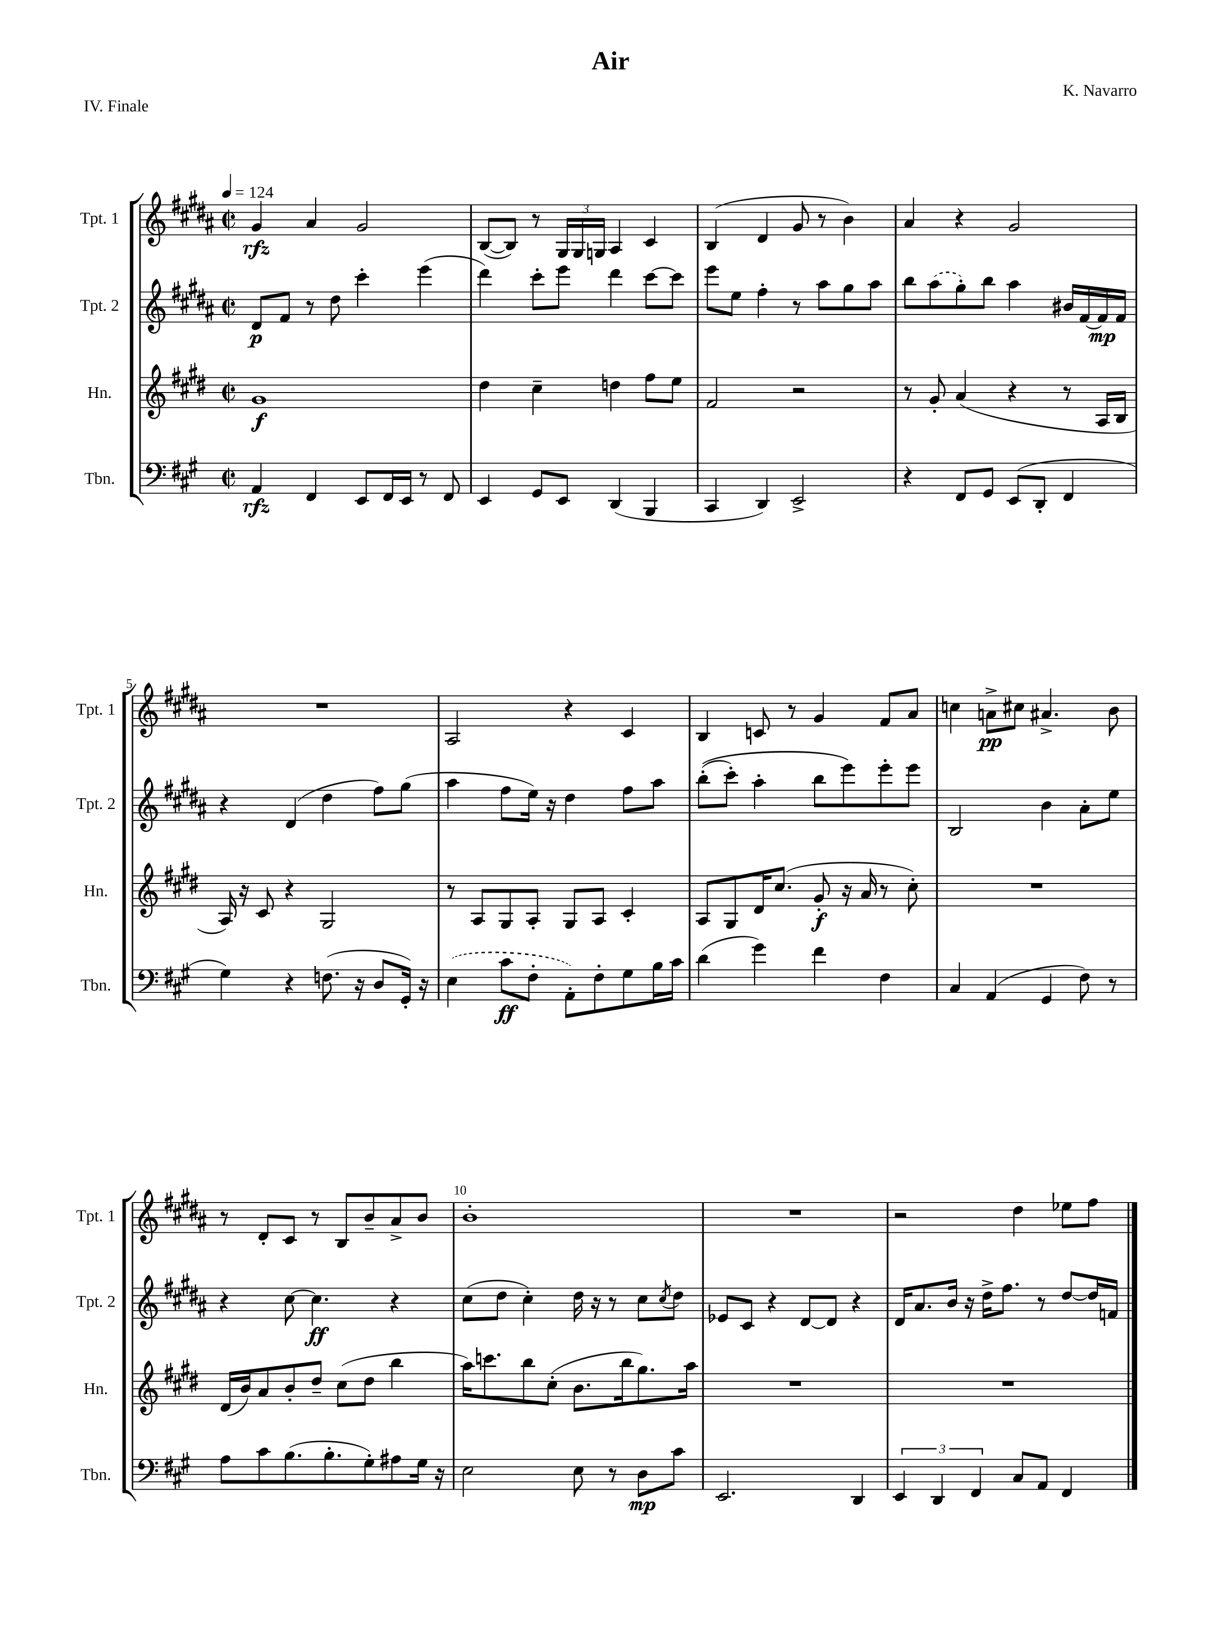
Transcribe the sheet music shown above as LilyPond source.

\header { title = "Air" composer = "K. Navarro" piece = "IV. Finale" }
<<
\new StaffGroup <<
\new Staff = "s0" \with { instrumentName = "Tpt. 1" shortInstrumentName = "Tpt. 1" } {
    \clef treble \key b \major \defaultTimeSignature \time 2/2 \tempo 4 = 124
    gis'4\rfz ais'4 gis'2 |
    b8~( b8) r8 \tuplet 3/2 { gis16 gis16 g16 } ais4 cis'4 |
    b4( dis'4 gis'8 r8 b'4) |
    ais'4 r4 gis'2 |
    R1 |
    ais2 r4 cis'4 |
    b4 c'8 r8 gis'4 fis'8 ais'8 |
    c''4 a'8->\pp cis''8 ais'4.-> b'8 |
    r8 dis'8-. cis'8 r8 b8 b'8-- ais'8-> b'8 |
    b'1-. |
    R1 |
    r2 dis''4 ees''8 fis''8 \bar "|." |
}
\new Staff = "s1" \with { instrumentName = "Tpt. 2" shortInstrumentName = "Tpt. 2" } {
    \clef treble \key b \major \defaultTimeSignature \time 2/2
    dis'8\p fis'8 r8 dis''8 cis'''4-. e'''4( |
    dis'''4) cis'''8-. e'''8 dis'''4 cis'''8~ cis'''8 |
    e'''8 e''8 fis''4-. r8 ais''8 gis''8 ais''8 |
    b''8 \once \slurDashed ais''8( gis''8-.) b''8 ais''4 bis'16 fis'16~ fis'16\mp fis'16 |
    r4 dis'4( dis''4 fis''8) gis''8( |
    ais''4 fis''8 e''16) r16 dis''4 fis''8 ais''8 |
    b''8-.(\( cis'''8-.) ais''4-. b''8 e'''8\) e'''8-. e'''8 |
    b2 b'4 ais'8-. e''8 |
    r4 cis''8~ cis''4.\ff r4 |
    cis''8( dis''8 cis''4-.) dis''16 r16 r8 cis''8 \acciaccatura { cis''8 } dis''8 |
    ees'8 cis'8 r4 dis'8~ dis'8 r4 |
    dis'16 ais'8. b'16 r16 dis''16-> fis''8. r8 dis''8~ dis''16 f'16 \bar "|." |
}
\new Staff = "s2" \with { instrumentName = "Hn." shortInstrumentName = "Hn." } {
    \clef treble \key e \major \defaultTimeSignature \time 2/2
    gis'1\f |
    dis''4 cis''4-- d''4 fis''8 e''8 |
    fis'2 r2 |
    r8 gis'8-. a'4( r4 r8 a16 b16 |
    a16) r16 cis'8 r4 gis2 |
    r8 a8 gis8 a8-. gis8 a8 cis'4-. |
    a8 gis8 dis'16 cis''8.( gis'8-.\f r16 a'16 r8 cis''8-.) |
    R1 |
    dis'16( b'16) a'8 b'8-. dis''8-- cis''8( dis''8 b''4 |
    a''16) c'''8. b''8 cis''8-.( b'8. b''16 gis''8.) a''16 |
    R1 |
    R1 \bar "|." |
}
\new Staff = "s3" \with { instrumentName = "Tbn." shortInstrumentName = "Tbn." } {
    \clef bass \key a \major \defaultTimeSignature \time 2/2
    a,4\rfz fis,4 e,8 fis,16 e,16 r8 fis,8 |
    e,4 gis,8 e,8 d,4( b,,4 |
    cis,4 d,4) e,2-> |
    r4 fis,8 gis,8 e,8( d,8-. fis,4 |
    gis4) r4 f8.( r16 d8 gis,16-.) r16 |
    \once \slurDashed e4( cis'8\ff fis8-. a,8-.) fis8-. gis8 b16 cis'16 |
    d'4( gis'4) fis'4 fis4 |
    cis4 a,4( gis,4 fis8) r8 |
    a8 cis'8 b8.( b8.-. gis8-.) ais8 gis16 r16 |
    e2 e8 r8 d8\mp cis'8 |
    e,2. d,4 |
    \tuplet 3/2 { e,4 d,4 fis,4 } cis8 a,8 fis,4 \bar "|." |
}
>>
>>
\layout { \context { \Score \override BarNumber.break-visibility = ##(#f #t #t) barNumberVisibility = #(every-nth-bar-number-visible 5) } }
